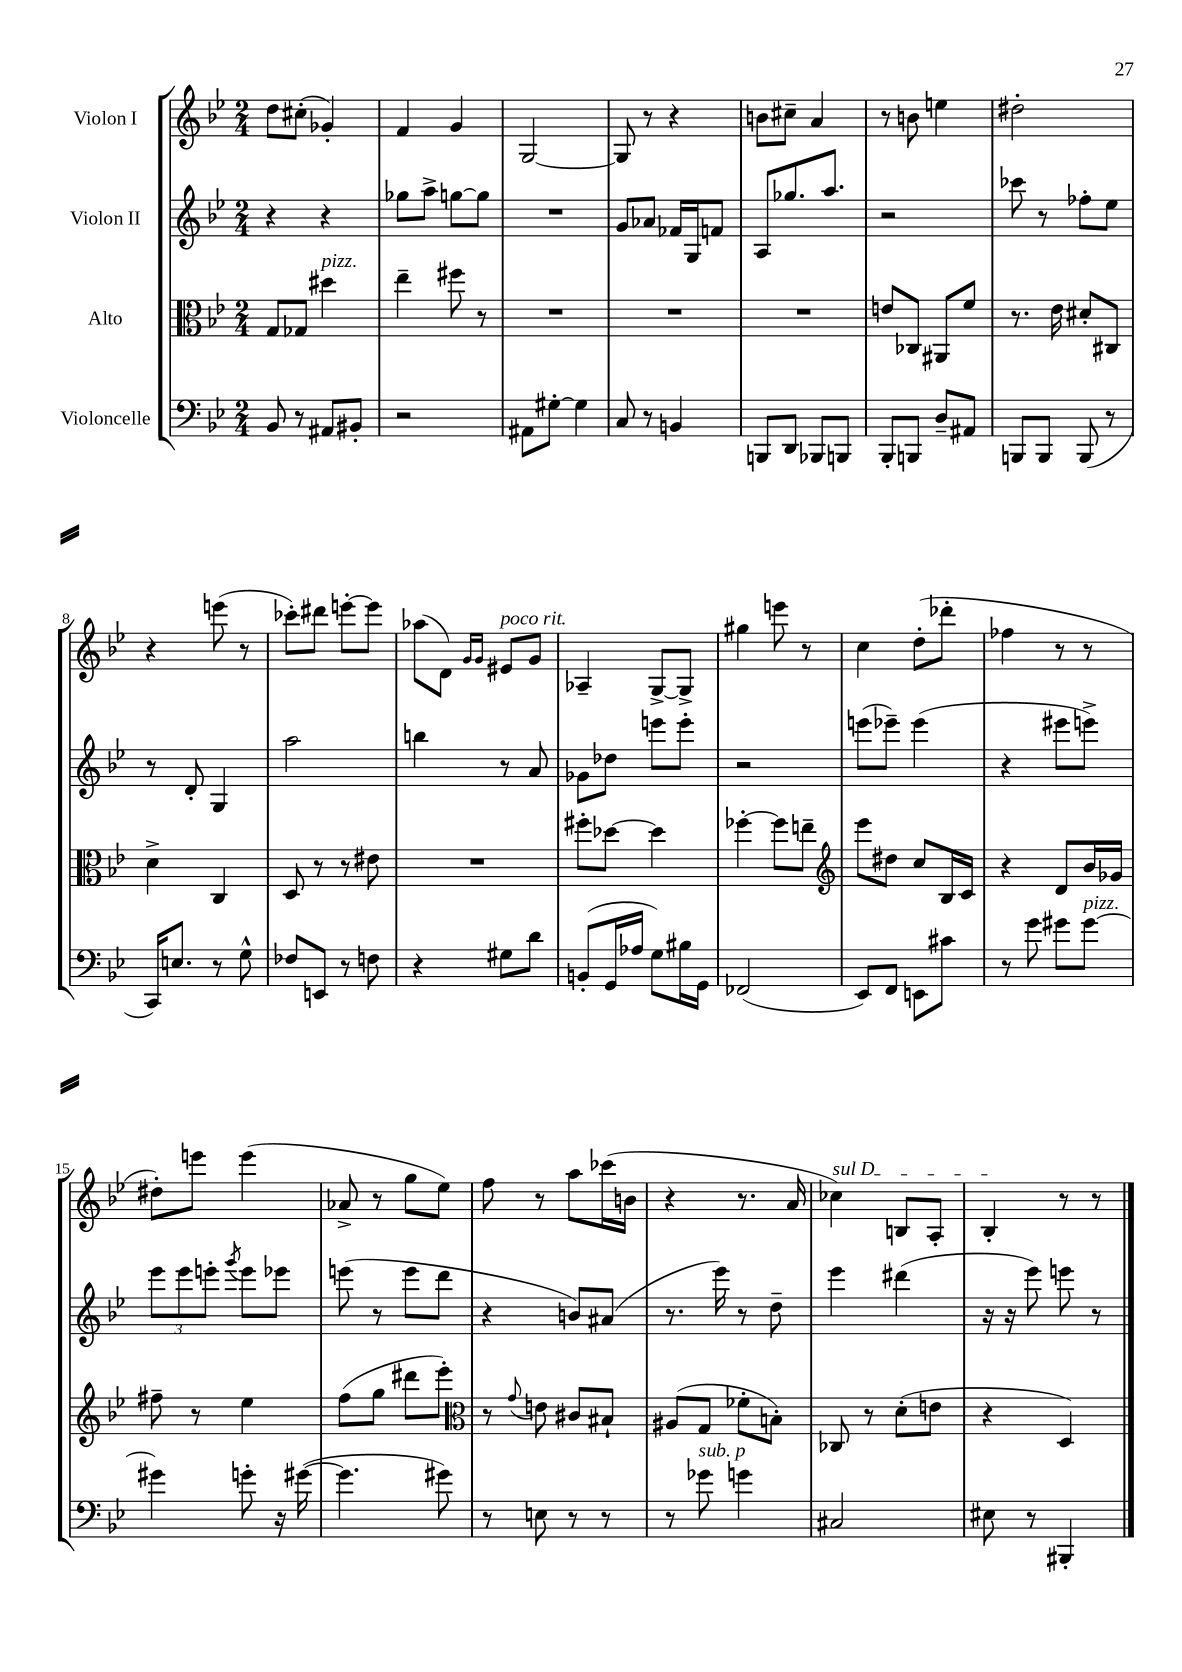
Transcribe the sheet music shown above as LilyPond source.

<<
\new StaffGroup <<
\new Staff = "s0" \with { instrumentName = "Violon I" } {
    \clef treble \key bes \major \numericTimeSignature \time 2/4
    d''8 cis''8-.( ges'4-.) |
    f'4 g'4 |
    g2~ |
    g8 r8 r4 |
    b'8 cis''8-- a'4 |
    r8 b'8 e''4 |
    dis''2-. |
    r4 e'''8( r8 |
    ces'''8-.) dis'''8 e'''8~-. e'''8 |
    aes''8( d'8) \grace { g'16 g'16 } eis'8^\markup { \italic "poco rit." } g'8 |
    aes4-- g8~-> g8-> |
    gis''4 e'''8 r8 |
    c''4 d''8-.( des'''8-. |
    fes''4 r8 r8 |
    dis''8-.) e'''8 e'''4( |
    aes'8-> r8 g''8 ees''8) |
    f''8 r8 a''8 ces'''16( b'16 |
    r4 r8. a'16 |
    \once \override TextSpanner.bound-details.left.text = \markup { \italic "sul D" } ces''4\startTextSpan) b8 a8-. |
    bes4-.\stopTextSpan r8 r8 \bar "|." |
}
\new Staff = "s1" \with { instrumentName = "Violon II" } {
    \clef treble \key bes \major \numericTimeSignature \time 2/4
    r4 r4 |
    ges''8 a''8-> g''8~ g''8 |
    R2 |
    g'8 aes'8 fes'16 g16 f'8 |
    a8 ges''8. a''8. |
    r2 |
    ces'''8 r8 fes''8-. ees''8 |
    r8 d'8-. g4 |
    a''2 |
    b''4 r8 a'8 |
    ges'8 des''8 e'''8 e'''8-. |
    r2 |
    e'''8( ees'''8--) ees'''4( |
    r4 eis'''8 e'''8->) |
    \tuplet 3/2 { ees'''8 ees'''8 e'''8-. } \acciaccatura { g'''8 } e'''8 ees'''8 |
    e'''8( r8 e'''8 d'''8 |
    r4 b'8) ais'8( |
    r8. ees'''16) r8 d''8-- |
    ees'''4 dis'''4( |
    r16 r16 ees'''8) e'''8 r8 \bar "|." |
}
\new Staff = "s2" \with { instrumentName = "Alto" } {
    \clef alto \key bes \major \numericTimeSignature \time 2/4
    g8 ges8 dis''4^\markup { \italic "pizz." } |
    ees''4-- fis''8 r8 |
    R2 |
    R2 |
    R2 |
    e'8 ces8 ais,8 f'8 |
    r8. ees'16 dis'8-. cis8 |
    d'4-> c4 |
    d8 r8 r8 eis'8 |
    R2 |
    fis''8-. des''8~ des''4 |
    fes''4~-. fes''8 e''8-- |
    \clef treble ees'''8 dis''8 c''8 bes16 c'16 |
    r4 d'8 bes'16 ges'16 |
    fis''8-- r8 ees''4 |
    f''8( g''8 dis'''8 ees'''8-.) |
    \clef alto r8 \appoggiatura { g'8 } e'8 cis'8 bis8-! |
    ais8( g8 fes'8-. b8-.) |
    ces8 r8 d'8-.( e'8 |
    r4 d4) \bar "|." |
}
\new Staff = "s3" \with { instrumentName = "Violoncelle" } {
    \clef bass \key bes \major \numericTimeSignature \time 2/4
    bes,8 r8 ais,8 bis,8-. |
    r2 |
    ais,8 gis8~-. gis4 |
    c8 r8 b,4 |
    b,,8 d,8 bes,,8 b,,8 |
    bes,,8-. b,,8 d8-- ais,8 |
    b,,8 b,,8 b,,8( r8 |
    c,16) e8. r8 g8-^ |
    fes8 e,8 r8 f8 |
    r4 gis8 d'8 |
    b,8-.( g,16 aes16 g8) bis16 g,16 |
    fes,2( |
    ees,8) f,8 e,8 cis'8 |
    r8 g'8 gis'8 gis'8~^\markup { \italic "pizz." } |
    gis'4 g'8-. r16 gis'16~( |
    gis'4. gis'8) |
    r8 e8 r8 r8 |
    r8 ges'8^\markup { \italic "sub. p" } g'4 |
    cis2 |
    eis8 r8 bis,,4-. \bar "|." |
}
>>
>>
